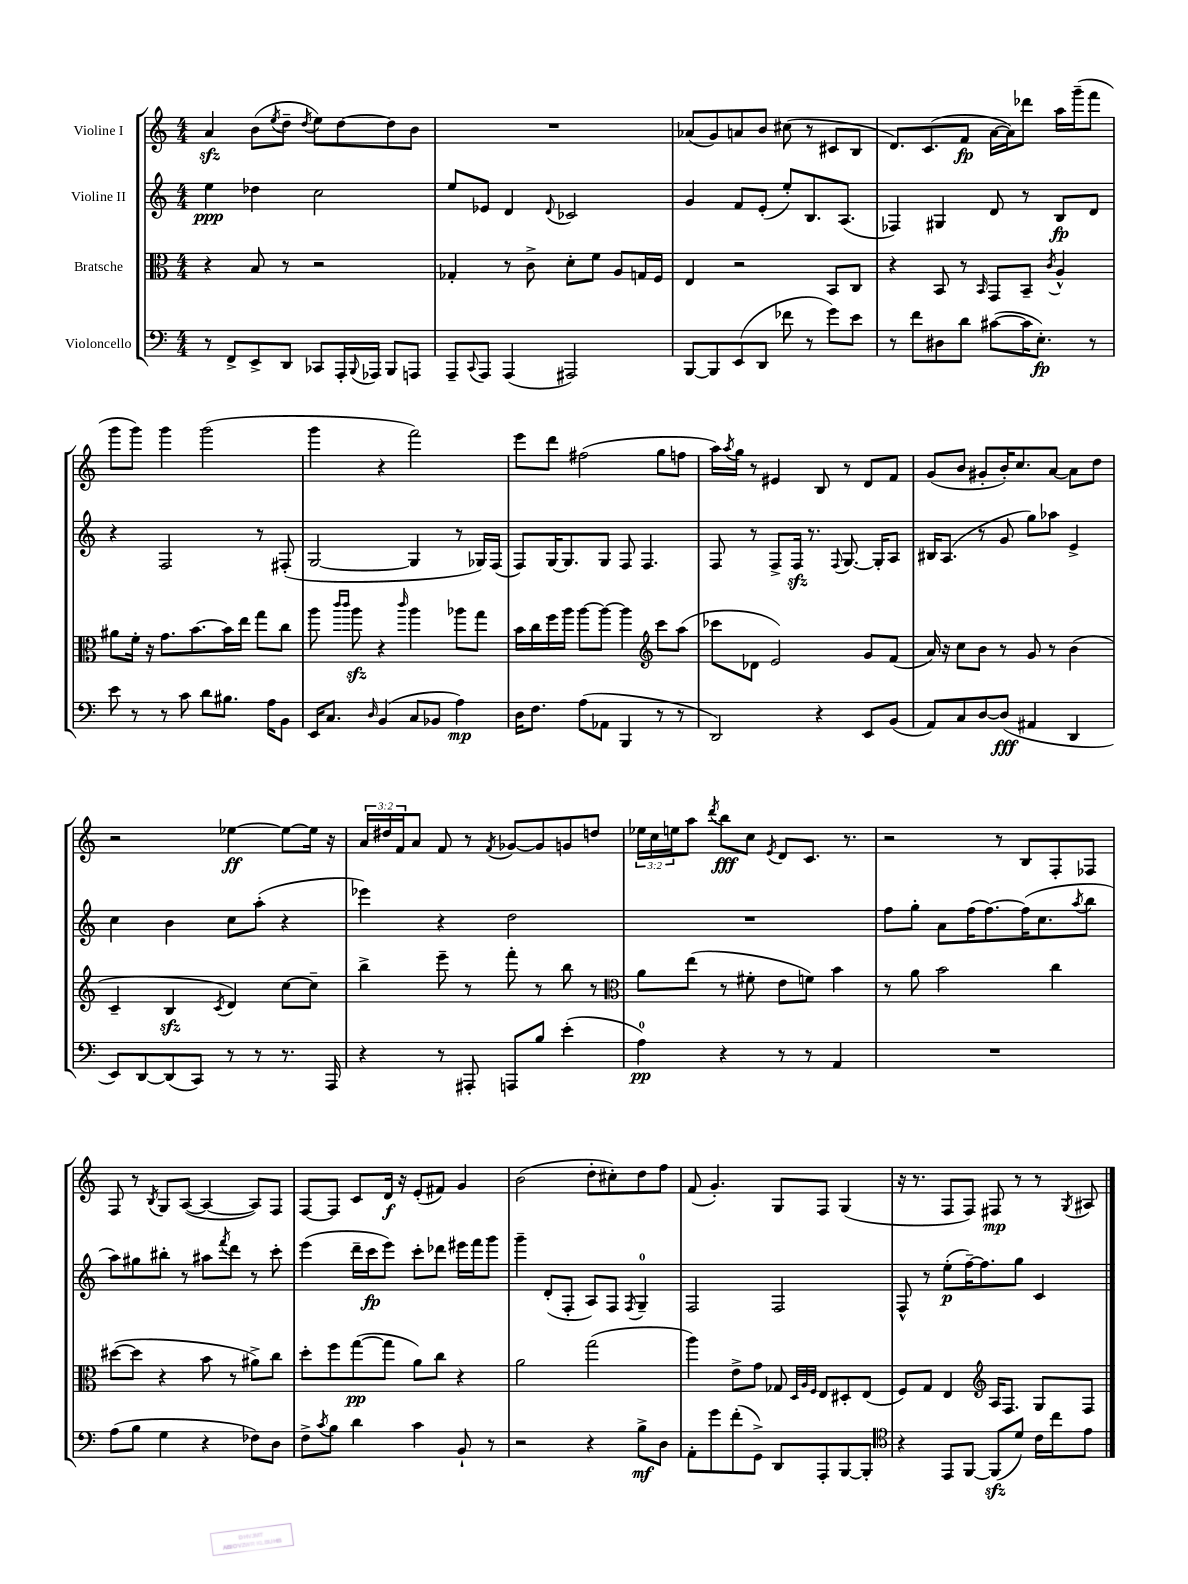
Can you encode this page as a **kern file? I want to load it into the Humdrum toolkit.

**kern	**dynam	**kern	**dynam	**kern	**dynam	**kern	**dynam
*part4	*part4	*part3	*part3	*part2	*part2	*part1	*part1
*staff4	*staff4	*staff3	*staff3	*staff2	*staff2	*staff1	*staff1
*I"Violoncello	*	*I"Bratsche	*	*I"Violine II	*	*I"Violine I	*
*clefF4	*	*clefC3	*	*clefG2	*	*clefG2	*
*k[]	*	*k[]	*	*k[]	*	*k[]	*
*M4/4	*	*M4/4	*	*M4/4	*	*M4/4	*
=1	=1	=1	=1	=1	=1	=1	=1
8r	.	4r	.	4ee\	ppp	4azz/	.
8FF^/L	.	.	.	.	.	.	.
8EE^/	.	8B/	.	4dd-X\	.	(8b\L	.
.	.	.	.	.	.	8qee/	.
8DD/J	.	8r	.	.	.	8dd~\J	.
.	.	.	.	.	.	8qdd/	.
8CC-X/L	.	2r	.	2cc\	.	8ee\L)	.
16AAA'/L	.	.	.	.	.	[8dd\	.
8qqBBB/	.	.	.	.	.	.	.
16AAA-X/JJ	.	.	.	.	.	.	.
8BBB/L	.	.	.	.	.	8dd\]	.
8AAAn/J	.	.	.	.	.	8b\J	.
=2	=2	=2	=2	=2	=2	=2	=2
8AAA~/L	.	4G-X'/	.	8ee/L	.	1r	.
8qqCC/	.	.	.	.	.	.	.
8AAA/J	.	.	.	8e-X/J	.	.	.
(4AAA/	.	8r	.	4d/	.	.	.
.	.	8c^\	.	.	.	.	.
.	.	.	.	8qqd/	.	.	.
2AAA#X/)	.	8d'\L	.	2c-X/	.	.	.
.	.	8f\J	.	.	.	.	.
.	.	8A/L	.	.	.	.	.
.	.	16Gn/L	.	.	.	.	.
.	.	16F/JJ	.	.	.	.	.
=3	=3	=3	=3	=3	=3	=3	=3
[8BBB/L	.	4E/	.	4g/	.	(8a-X/L	.
8BBB/]	.	.	.	.	.	8g/)	.
(8EE/	.	2r	.	8f/L	.	8an/	.
8DD/J	.	.	.	(8e'/J	.	8b/J	.
8f-X\	.	.	.	8ee'/L)	.	(8cc#X\	.
8r	.	.	.	8.B/	.	8r	.
8g\L)	.	8BB/L	.	.	.	8c#X/L	.
.	.	.	.	(8.A/J	.	.	.
8e\J	.	8C/J	.	.	.	8B/J	.
=4	=4	=4	=4	=4	=4	=4	=4
8r	.	4r	.	4F-X/)	.	8.d/L)	.
8f\L	.	.	.	.	.	.	.
.	.	.	.	.	.	(8.c/	.
8D#X\	.	8BB/	.	4G#X/	.	.	.
8d\J	.	8r	.	.	.	8f/J	fp
.	.	16qqBB/	.	.	.	.	.
([8c#X\L	.	8GG/L	.	8d/	.	[16a\LL	.
.	.	.	.	.	.	16a\J])	.
16c#\K]	.	8BB~/J	.	8r	.	8ddd-X\J	.
8.E'\J)	fp	.	.	.	.	.	.
.	.	8qc/	.	.	.	.	.
.	.	4A^^/	.	8B/L	fp	16aa\LL	.
.	.	.	.	.	.	(16ggg~\J	.
8r	.	.	.	8d/J	.	8fff\J	.
!!LO:LB:g=z
=5	=5	=5	=5	=5	=5	=5	=5
8e\	.	8a#X\L	.	4r	.	8ggg\L	.
8r	.	16f'\Jk	.	.	.	8ggg\J)	.
.	.	16r	.	.	.	.	.
8r	.	8.g\L	.	2F/	.	4ggg\	.
8c\	.	.	.	.	.	.	.
.	.	[8.b\	.	.	.	.	.
8d\L	.	.	.	.	.	(2ggg\	.
8.B#X\J	.	16b\L]	.	.	.	.	.
.	.	16ee\JJ	.	.	.	.	.
.	.	8gg\L	.	8r	.	.	.
16A\KL	.	.	.	.	.	.	.
8BB\J	.	8cc\J	.	(8F#X'/	.	.	.
=6	=6	=6	=6	=6	=6	=6	=6
16EE/KL	.	8aa\	.	[2G/	.	4ggg\	.
8.C/J	.	.	.	.	.	.	.
.	.	16qqccc/LL	.	.	.	.	.
.	.	16qqccc/JJ	.	.	.	.	.
.	.	8aazz\	.	.	.	.	.
16qqD/	.	.	.	.	.	.	.
(4BB/	.	4r	.	.	.	4r	.
.	.	16qqccc/	.	.	.	.	.
8C/L	.	4aa\	.	4G/]	.	2fff\)	.
8BB-X/J	.	.	.	.	.	.	.
4A\)	mp	8aa-X\L	.	8r	.	.	.
.	.	8gg\J	.	16G-X/LL)	.	.	.
.	.	.	.	(16F/JJ	.	.	.
=7	=7	=7	=7	=7	=7	=7	=7
16D\KL	.	16b\LL	.	8F/L)	.	8eee\L	.
8.F\J	.	16cc\	.	.	.	.	.
.	.	16ff\	.	[16G/K	.	8ddd\J	.
.	.	16aa\JJ	.	8.G/]	.	.	.
(8A\L	.	[8aa\L	.	.	.	(2ff#X\	.
8AA-X\J	.	8aa\J_	.	8G/J	.	.	.
4BBB/	.	4aa\]	.	8F/	.	.	.
.	.	.	.	4.F/	.	.	.
*	*	*clefG2	*	*	*	*	*
8r	.	8ccc\L	.	.	.	8gg\L	.
8r	.	(8aa\J	.	.	.	8ffn\J	.
=8	=8	=8	=8	=8	=8	=8	=8
2DD/)	.	8ccc-X\L	.	8F/	.	16aa\LL)	.
.	.	.	.	.	.	8qaa/	.
.	.	.	.	.	.	16gg\JJ	.
.	.	8d-X\J	.	8r	.	8r	.
.	.	2e/)	.	8F^/L	.	4e#X/	.
.	.	.	.	16Fzz/Jk	.	.	.
.	.	.	.	8.r	.	.	.
4r	.	.	.	.	.	8B/	.
.	.	.	.	8qqF/	.	.	.
.	.	.	.	[8.G/	.	8r	.
8EE/L	.	8g/L	.	.	.	8d/L	.
.	.	.	.	16G'/KL]	.	.	.
(8BB/J	.	(8f/J	.	8A/J	.	8f/J	.
=9	=9	=9	=9	=9	=9	=9	=9
8AA/L)	.	16a/)	.	16B#X/KL	.	(8g/L	.
.	.	16r	.	(8.A/J	.	.	.
8C/	.	8cc\L	.	.	.	8b/J	.
[8D/	.	8b\J	.	8r	.	8g#X'/L	.
(8D/J]	fff	8r	.	8g/	.	16b'/K)	.
.	.	.	.	.	.	8.cc/	.
4AA#X/	.	8g/	.	8gg\L)	.	.	.
.	.	8r	.	8aa-X\J	.	[8a/J	.
4DD/	.	(4b\	.	4e^/	.	8a\L]	.
.	.	.	.	.	.	8dd\J	.
!!LO:LB:g=z
=10	=10	=10	=10	=10	=10	=10	=10
8EE/L)	.	4c~/	.	4cc\	.	2r	.
[8DD/	.	.	.	.	.	.	.
(8DD/]	.	4Bzz/	.	4b\	.	.	.
8CC/J)	.	.	.	.	.	.	.
.	.	8qc/	.	.	.	.	.
8r	.	4d/)	.	8cc\L	.	[4ee-X\	ff
8r	.	.	.	(8aa'\J	.	.	.
8.r	.	[8cc\L	.	4r	.	8ee-\L_	.
.	.	8cc~\J]	.	.	.	16ee-\Jk]	.
16AAA/	.	.	.	.	.	16r	.
=11	=11	=11	=11	=11	=11	=11	=11
4r	.	4bb^\	.	4eee-X\)	.	24a/LL	.
.	.	.	.	.	.	24dd#X/	.
.	.	.	.	.	.	24f/J	.
.	.	.	.	.	.	8a/J	.
8r	.	8eee~\	.	4r	.	8f/	.
8AAA#X'/	.	8r	.	.	.	8r	.
.	.	.	.	.	.	8qf/	.
8AAAn/L	.	8fff'\	.	2dd\	.	[8g-X/L	.
8B/J	.	8r	.	.	.	8g-/]	.
(4e'\	.	8bb\	.	.	.	8gn/	.
.	.	8r	.	.	.	8ddn/J	.
=12	=12	=12	=12	=12	=12	=12	=12
*	*	*clefC3	*	*	*	*	*
4A\)	pp	8a\L	.	1r	.	24ee-X\LL	.
.	.	.	.	.	.	24cc\	.
.	.	.	.	.	.	24een\J	.
.	.	(8ee\J	.	.	.	8aa\J	.
.	.	.	.	.	.	8qddd/	.
4r	.	8r	.	.	.	8bb\L	fff
.	.	8f#X'\	.	.	.	8cc\J	.
.	.	.	.	.	.	8qe/	.
8r	.	8e\L	.	.	.	8d/L	.
8r	.	8fn\J)	.	.	.	8.c/J	.
4AA/	.	4b\	.	.	.	.	.
.	.	.	.	.	.	8.r	.
=13	=13	=13	=13	=13	=13	=13	=13
1r	.	8r	.	8ff\L	.	2r	.
.	.	8a\	.	8gg'\J	.	.	.
.	.	2b\	.	8a\L	.	.	.
.	.	.	.	(16ff\K	.	.	.
.	.	.	.	[8.ff\)	.	.	.
.	.	.	.	.	.	8r	.
.	.	.	.	(16ff\K]	.	8B/L	.
.	.	.	.	8.cc\	.	.	.
.	.	4cc\	.	.	.	8F'/	.
.	.	.	.	8qaa/	.	.	.
.	.	.	.	8bb\J	.	8F-X/J	.
!!LO:LB:g=z
=14	=14	=14	=14	=14	=14	=14	=14
(8A\L	.	([8dd#X\L	.	8aa\L)	.	8F/	.
8B\J	.	8dd#\J]	.	8gg#X\	.	8r	.
.	.	.	.	.	.	8qB/	.
4G\	.	4r	.	8bb#X'\J	.	8G/L	.
.	.	.	.	8r	.	([8A/J	.
4r	.	8b\	.	8aa#X\L	.	4A/_	.
.	.	.	.	8qfff/	.	.	.
.	.	8r	.	8ddd\J	.	.	.
8F-X\L)	.	8a#X^\L)	.	8r	.	8A/L])	.
8D\J	.	8cc\J	.	8ccc'\	.	8F/J	.
=15	=15	=15	=15	=15	=15	=15	=15
8F^\L	.	8dd'\L	.	(4eee\	.	[8F/L	.
8qc/	.	.	.	.	.	.	.
8B\J	.	8ff\	.	.	.	8F/J]	.
4d\	.	([8gg\	pp	16ddd~\LL	.	8c/L	.
.	.	.	.	16ccc\J	fp	.	.
.	.	8gg\J]	.	8eee\J)	.	16d/Jk	f
.	.	.	.	.	.	16r	.
4c\	.	8a\L)	.	8ccc'\L	.	(8e'/L	.
.	.	8cc\J	.	8ddd-X\J	.	8f#X/J)	.
8BB`/	.	4r	.	16eee#X\LL	.	4g/	.
.	.	.	.	16fff\J	.	.	.
8r	.	.	.	8ggg\J	.	.	.
=16	=16	=16	=16	=16	=16	=16	=16
2r	.	2a\	.	4ggg~\	.	(2b\	.
.	.	.	.	(8d'/L	.	.	.
.	.	.	.	8F'/J	.	.	.
4r	.	(2gg\	.	8A/L)	.	8dd'\L	.
.	.	.	.	8F/J	.	8cc#X'\)	.
.	.	.	.	8qF/	.	.	.
8B^\L	mf	.	.	4G~/	.	8dd\	.
8D\J	.	.	.	.	.	8ff\J	.
=17	=17	=17	=17	=17	=17	=17	=17
8AA'\L	.	4aa\)	.	2F/	.	(8f/	.
8g\	.	.	.	.	.	4.g'/)	.
(8f'\	.	8e^\L	.	.	.	.	.
8GG^\J)	.	8g\J	.	.	.	.	.
8DD/L	.	8G-X/	.	2F/	.	8G/L	.
.	.	32qqD/LLL	.	.	.	.	.
.	.	32qqA/	.	.	.	.	.
.	.	32qqF/JJJ	.	.	.	.	.
8AAA'/	.	8E/L	.	.	.	8F/J	.
[8BBB/	.	8D#X'/	.	.	.	(4G/	.
8BBB'/J]	.	(8E/J	.	.	.	.	.
=18	=18	=18	=18	=18	=18	=18	=18
*clefC4	*	*	*	*	*	*	*
4r	.	8F/L)	.	8F^^/	.	16r	.
.	.	.	.	.	.	8.r	.
.	.	8G/J	.	8r	.	.	.
8EE/L	.	4E/	.	(8ee'\L	p	8F/L	.
[8FF/J	.	.	.	[16ff~\K)	.	8F/J)	.
.	.	.	.	8.ff\]	.	.	.
*	*	*clefG2	*	*	*	*	*
(8FFzz/L]	.	16A/KL	.	.	.	8F#X/	mp
.	.	8.F/J	.	.	.	.	.
8d/J)	.	.	.	8gg\J	.	8r	.
16c\LL	.	8G/L	.	4c/	.	8r	.
16cc\J	.	.	.	.	.	.	.
.	.	.	.	.	.	8qG/	.
8e\J	.	8F/J	.	.	.	8A#X/	.
==	==	==	==	==	==	==	==
*-	*-	*-	*-	*-	*-	*-	*-
